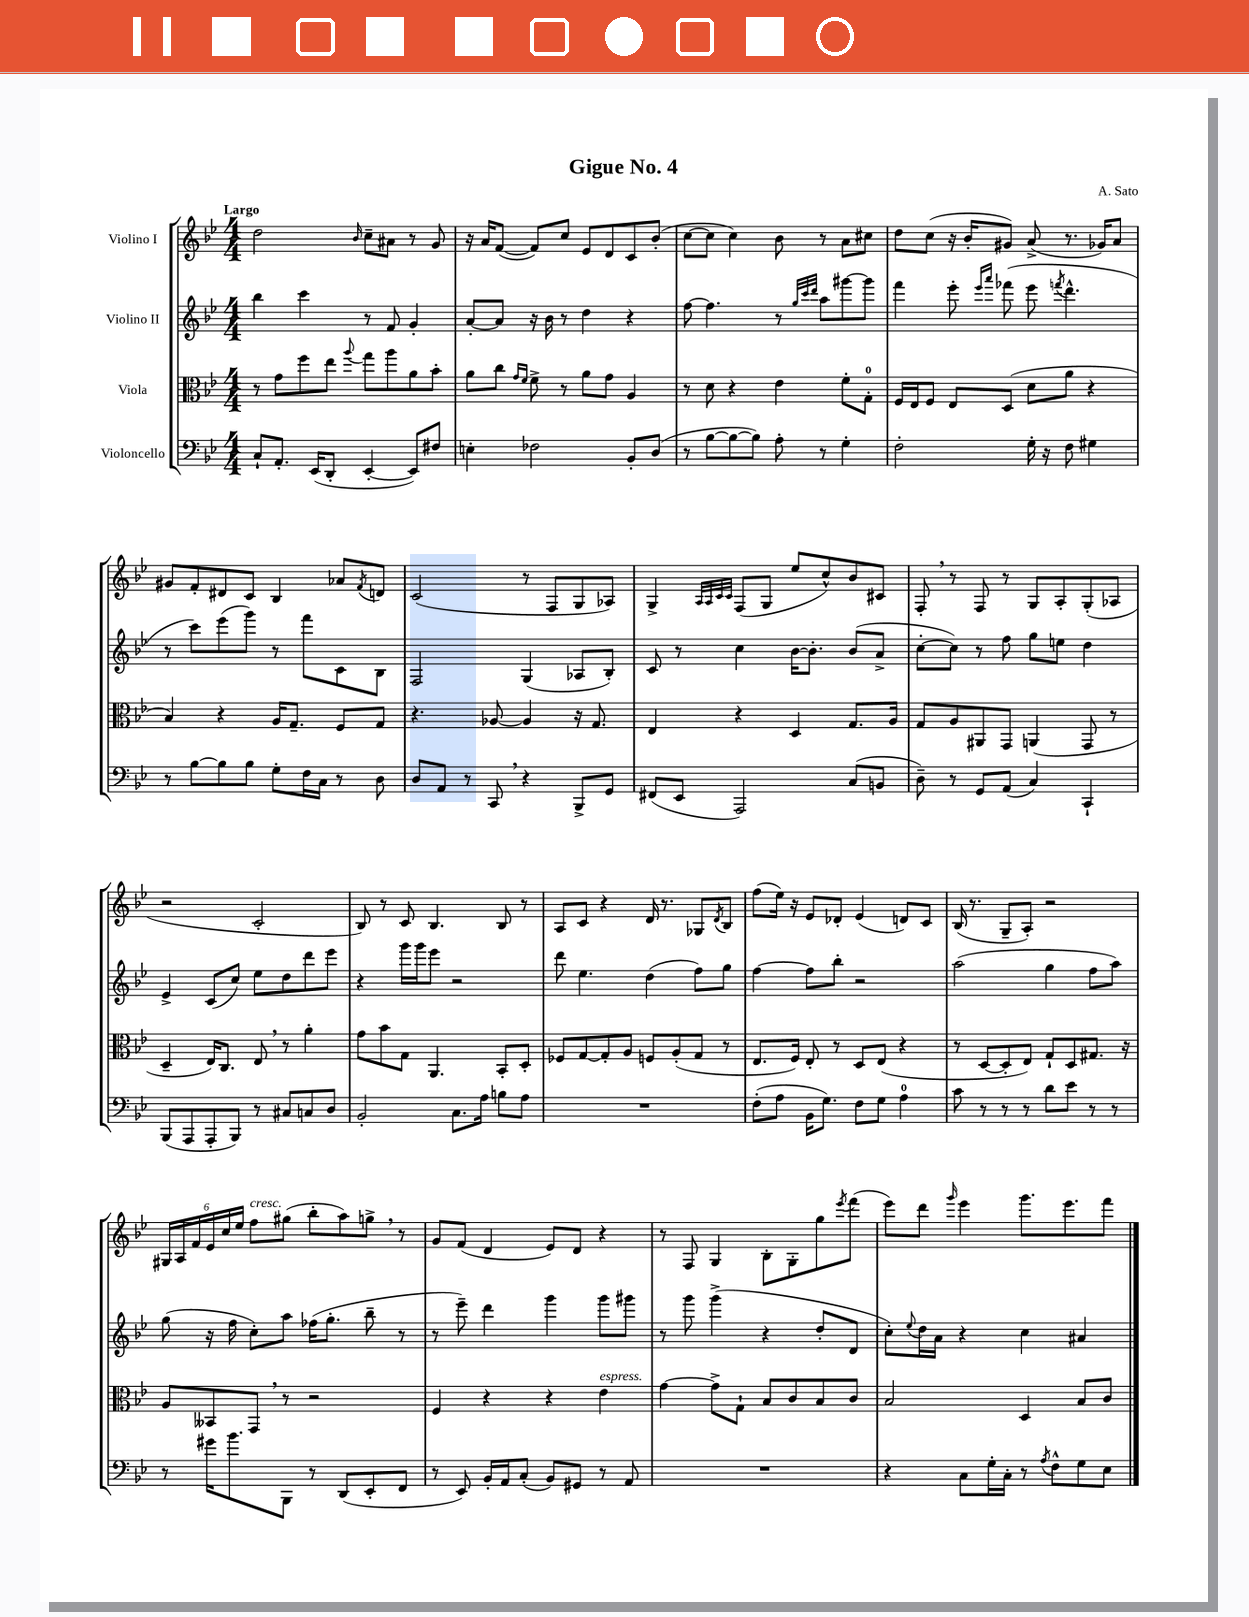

**kern	**kern	**kern	**kern
*staff4	*staff3	*staff2	*staff1
*clefF4	*clefC3	*clefG2	*clefG2
*k[b-e-]	*k[b-e-]	*k[b-e-]	*k[b-e-]
*M4/4	*M4/4	*M4/4	*M4/4
8C`/L	8r	4bb-\	2dd\
8.AA'/J	8g\L	.	.
.	8ff\	4ccc\	.
(16EE-/LK	.	.	.
8DD'/J	8ee-\J	.	.
.	8qqaa/	.	16qqb-/
[4EE-'/	8gg\L	8r	8cc~\L
.	8aa\	8f/	8a#\J
8EE-/]L)	8a\	4g'/	8r
8F#/J	8b-'\J	.	8g/
=	=	=	=
4E'\	8a\L	[8a'/L	16r
.	.	.	16a/LK
.	8cc\J	8a/]J	([8f/J
.	16qqg/LL	.	.
.	16qqf/JJ	.	.
2F-\	8f^\	16r	8f/]L)
.	.	16b-\	.
.	8r	8r	8cc/J
.	8a\L	4dd\	8e-/L
.	8g\J	.	8d/
8BB-'/L	4A/	4r	8c/
(8D/J	.	.	(8b-'/J
=	=	=	=
8r	8r	[8ff\	[8cc\L
[8B-\L	8d\	4.ff\]	8cc\]J
8B-\_	4r	.	4cc\)
8B-\]J)	.	.	.
8A'\	4e-\	8r	8b-\
.	.	32qqgg/LLL	.
.	.	32qqccc/	.
.	.	32qqddd/JJJ	.
8r	.	8aa\L	8r
4G'\	8f'\L	[8ggg#\	8a\L
.	8G'\J	8ggg#\]J	8cc#\J
=	=	=	=
2F'\	16F/LL	4fff\	8dd\L
.	16E-/J	.	.
.	8F/J	.	(8cc\J
.	8E-/L	8eee-'\	16r
.	.	.	16b-'/LK
.	.	16qqeee-/LL	.
.	.	16qqaaa/JJ	.
.	(8D/J	(8fff-\	8g#/J)
16G'\	8d\L	8eee-\	(8a^/
16r	.	.	.
.	.	8qfff/	.
8F\	8a\J	4.ddd^^\	8.r
4G#\	4r	.	.
.	.	.	16g-/LK)
.	.	.	8a/J
=	=	=	=
8r	4B-/)	8r	8g#/L
[8B-\L	.	8ccc\L)	8f'/
8B-\]	4r	(8eee-\	8d#/
8B-\J	.	8ggg\J)	8c/J
8G'\L	16A/LK	8r	4B-/
.	8.G~/J	.	.
16F\L	.	8fff\L	.
16C\JJ	.	.	.
8r	8F/L	8c\	8a-/L
.	.	.	8qf/
8D\	8G/J	8B-\J	8d/J
=	=	=	=
8D/L	4.r	2F/	(2c/
8AA/J	.	.	.
8r	.	.	.
8CC/	[8A-/	.	.
4r	4A-/]	(4G/	8r
.	.	.	8F/L
8BBB-^/L	16r	8A-/L	8G/
.	8.G/	.	.
8GG/J	.	8B-'/J)	8A-/J)
=	=	=	=
(8FF#/L	4E-/	8c/	4G^/
8EE-/J	.	8r	.
.	.	.	32qqA/LLL
.	.	.	32qqA/
.	.	.	32qqc/
.	.	.	32qqc/JJJ
2AAA/)	4r	4cc\	(8F/L
.	.	.	8G/J
.	4D/	[16b-\LK	8ee-/L
.	.	8.b-'\]J	.
.	.	.	8cc^^/)
(8C/L	8.G/L	(8b-/L	8b-/
8BB/J	.	8a^/J	8c#/J
.	16A/Jk	.	.
=	=	=	=
8D~\)	8G/L	[8cc'\L	8F'/
8r	8A/	8cc\]J)	8r
8GG/L	8AA#/	8r	8F/
(8AA/J	8GG/J	8ff\	8r
4C/)	(4AA/	8gg\L	8G/L
.	.	8ee\J	8A'/
4CC`/	8GG/	4dd\	(8G'/
.	8r	.	8A-/J
=	=	=	=
(8BBB-/L	4D~/	4e-^/	2r
8AAA/	.	.	.
8AAA'/	16E-/LK)	(8c/L	.
.	8.C/J	.	.
8BBB-/J)	.	8cc/J)	.
8r	8E-/	8ee-\L	2c'/
8C#/L	8r	8dd\	.
8C/	4a'\	8ddd\	.
8D/J	.	8eee-\J	.
=	=	=	=
2BB-'/	8g\L	4r	8B-/)
.	8b-\	.	8r
.	8G\J	16ggg\LL	8c/
.	.	16ggg\J	.
.	4.AA/	8eee-\J	4.B-/
8.C\L	.	2r	.
16A\Jk	.	.	.
8B\L	8BB-'/L	.	8B-/
8A\J	8D'/J	.	8r
=	=	=	=
1r	8F-/L	8ddd\	8A/L
.	[8G/	4.ee-\	8c/J
.	8G'/]	.	4r
.	8A/J	.	.
.	8F/L	(4dd\	16d/
.	.	.	8.r
.	(8A'/	.	.
.	8G/J	8ff\L)	8G-/L
.	.	.	8qd/
.	8r	8gg\J	8B-/J
=	=	=	=
(8F'\L	8.E-/L	[4ff\	(8ff\L
8A\J	.	.	16ee-\Jk)
.	16F/Jk)	.	16r
16BB-\LK	8E-'/	8ff\]L	8e-/L
8.G\J)	.	.	.
.	8r	8bb-'\J	8d-'/J
8F\L	8D/L	2r	(4e-/
8G\J	(8E-/J	.	.
4A\	4r	.	8d/L)
.	.	.	8c/J
=	=	=	=
8c\	8r	(2aa\	(16B-/
.	.	.	8.r
8r	[8D/L	.	.
8r	8D'/]	.	8G~/L
8r	8E-/J)	.	8A'/J)
8d\L	8G`/L	4gg\	2r
8e-\J	8D/	.	.
8r	8.G#/J	8ff\L	.
8r	.	8aa\J)	.
.	16r	.	.
=	=	=	=
8r	8A/L	(8gg\	24G#/LL
.	.	.	24A/
.	.	.	24f/
16g#\LK	8BB--/	16r	24e-/
.	.	.	24cc/
8.b-\	.	16ff\	.
.	.	.	24ee-/JJ
.	8GG/J	8cc'\L)	8ff\L
8BBB-\J	8r	8aa\J	(8gg#\J
8r	2r	(16ff-\LK	8bb-'\L
.	.	8.gg'\J	.
(8DD/L	.	.	8aa\)
8EE-'/	.	8bb-~\	8gg^\J
8FF/J	.	8r	8r
=	=	=	=
8r	4F/	8r	8g/L
8EE-/)	.	8eee-~\)	(8f/J
16BB-'/LL	4r	4ddd\	4d/
16AA/J	.	.	.
(8C'/J	.	.	.
8BB-/L)	4r	4ggg\	8e-/L)
8GG#/J	.	.	8d/J
8r	4e-\	8ggg\L	4r
8AA/	.	8ggg#\J	.
=	=	=	=
1r	[4g\	8r	8r
.	.	8ggg\	8F/
.	8g^\]L	(4ggg^\	4G/
.	8G`\J	.	.
.	8B-/L	4r	8B-'\L
.	8c/	.	8G'\
.	8B-/	8dd'/L	8gg\
.	.	.	8qeee-/
.	8c/J	8d/J	(8fff\J
=	=	=	=
4r	2B-/	8cc'\L)	8eee-\L)
.	.	8qqee-/	.
.	.	16dd\L	8ddd\J
.	.	16a\JJ	.
.	.	.	16qqggg/
8C\L	.	4r	4eee-\
16G'\L	.	.	.
16C'\JJ	.	.	.
8r	4D/	4cc\	8.ggg\L
8qA/	.	.	.
8F^^\L	.	.	.
.	.	.	8.eee-\
8G\	8B-/L	4a#/	.
8E-\J	8c/J	.	8fff\J
==	==	==	==
*-	*-	*-	*-
